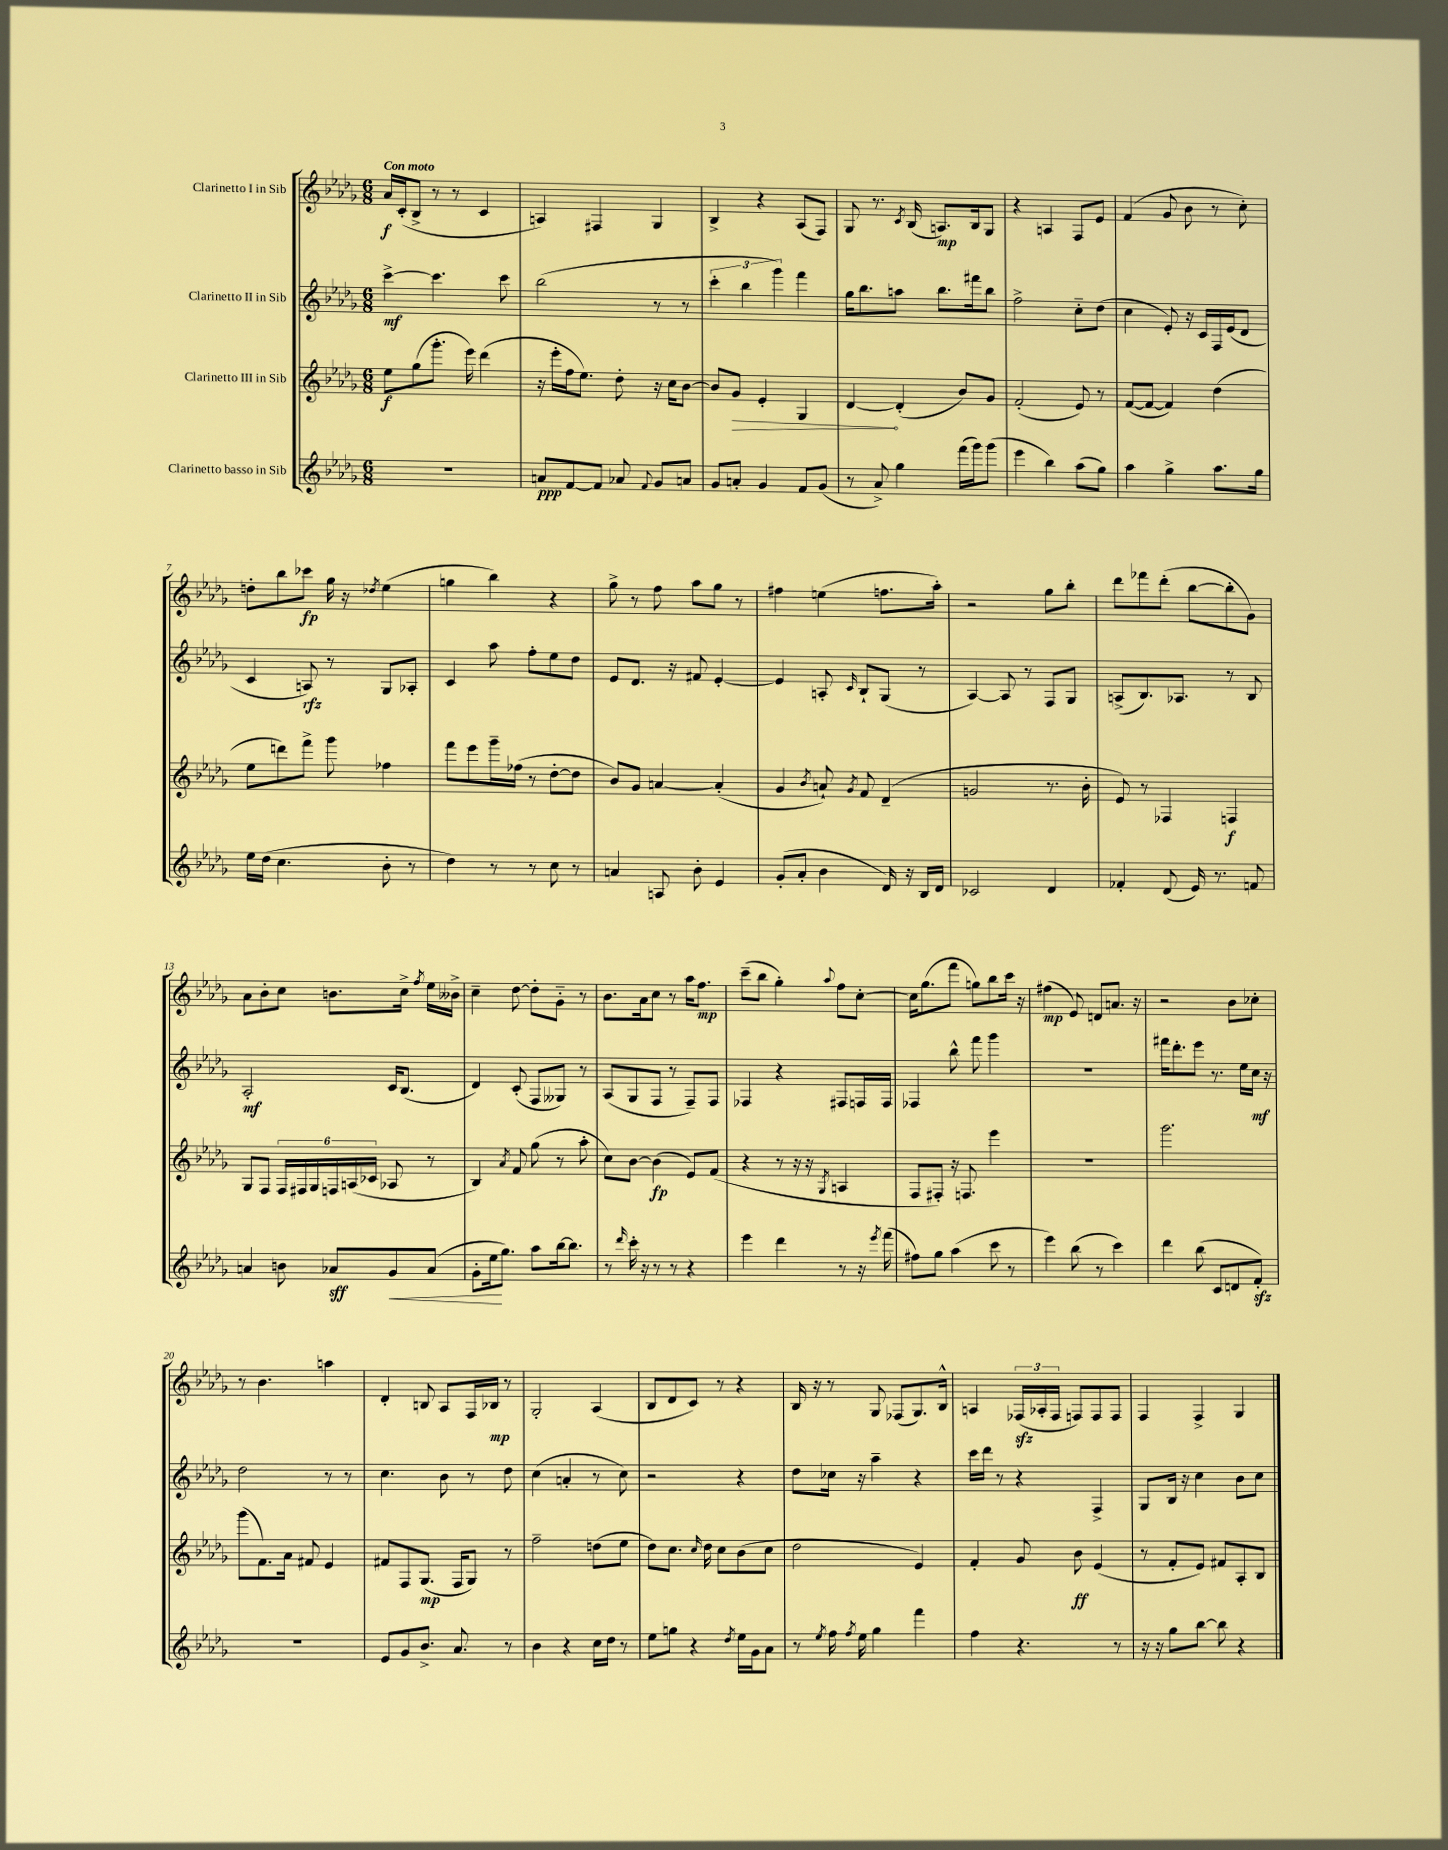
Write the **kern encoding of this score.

**kern	**dynam	**kern	**dynam	**kern	**dynam	**kern	**dynam
*part4	*part4	*part3	*part3	*part2	*part2	*part1	*part1
*staff4	*staff4	*staff3	*staff3	*staff2	*staff2	*staff1	*staff1
*I"Clarinetto basso in Sib	*	*I"Clarinetto III in Sib	*	*I"Clarinetto II in Sib	*	*I"Clarinetto I in Sib	*
*clefG2	*	*clefG2	*	*clefG2	*	*clefG2	*
*k[b-e-a-d-g-]	*	*k[b-e-a-d-g-]	*	*k[b-e-a-d-g-]	*	*k[b-e-a-d-g-]	*
*M6/8	*	*M6/8	*	*M6/8	*	*M6/8	*
=1	=1	=1	=1	=1	=1	=1	=1
!	!	!	!	!	!	!LO:TX:a:B:t=Con moto	!
2.r	.	8ee-\L	f	[4ccc^\	mf	16a-/LL	f
.	.	.	.	.	.	(16c'/J	.
.	.	(8gg-\	.	.	.	8B-^/J	.
.	.	8.ggg-'\J	.	4.ccc\]	.	8r	.
.	.	.	.	.	.	8r	.
.	.	16eee-\)	.	.	.	.	.
.	.	(4ddd-\	.	.	.	4c/	.
.	.	.	.	8ccc\	.	.	.
=2	=2	=2	=2	=2	=2	=2	=2
8an/L	ppp	16r	.	(2bb-\	.	4An/)	.
.	.	16eee-'\LL	.	.	.	.	.
[8f/	.	16ff\J	.	.	.	.	.
.	.	8.ee-\J)	.	.	.	.	.
8f/J]	.	.	.	.	.	4F#X/	.
8a-X/	.	8dd-'\	.	.	.	.	.
8qqf/	.	.	.	.	.	.	.
8g-/L	.	16r	.	8r	.	4G-/	.
.	.	16cc\KL	.	.	.	.	.
8an/J	.	[8b-\J	.	8r	.	.	.
=3	=3	=3	=3	=3	=3	=3	=3
8g-/L	.	8b-/L]	.	6ccc'\	.	4B-^/	.
!	!	!	!LO:HP:b	!	!	!	!
8an'/J	.	8g-/J	>	.	.	.	.
.	.	.	.	6bb-\	.	.	.
4g-/	.	4e-'/	.	.	.	4r	.
.	.	.	.	6ggg-\)	.	.	.
8f/L	.	4G-/	.	4fff\	.	(8A-/L	.
(8g-/J	.	.	.	.	.	8F/J)	.
=4	=4	=4	=4	=4	=4	=4	=4
8r	.	[4d-/	.	16gg-\KL	.	8G-/	.
.	.	.	.	8.bb-\	.	.	.
8a-^/)	.	.	.	.	.	8.r	.
4gg-\	.	(4d-'/]	]	8aan\J	.	.	.
.	.	.	.	.	.	8qc/	.
.	.	.	.	.	.	(16B-/	.
.	.	.	.	8.bb-\L	.	8.An/L)	mp
(16fff\LL	.	8b-/L)	.	.	.	.	.
16ggg-\J)	.	.	.	16fff#X\k	.	16B-/k	.
(8ggg-\J	.	8g-/J	.	8bb-\J	.	8G-/J	.
=5	=5	=5	=5	=5	=5	=5	=5
4eee-\	.	(2f'/	.	2ff^\	.	4r	.
4bb-\)	.	.	.	.	.	4An/	.
(8aa-\L	.	8e-/)	.	8cc\L	.	8F/L	.
8gg-\J)	.	8r	.	(8dd-\J	.	8e-/J	.
=6	=6	=6	=6	=6	=6	=6	=6
4aa-\	.	([8f/L	.	4cc\	.	(4f/	.
.	.	8f/J_	.	.	.	.	.
4gg-^\	.	4f/])	.	8e-'/)	.	8g-/	.
.	.	.	.	16r	.	8b-\	.
.	.	.	.	16c/LL	.	.	.
8.aa-\L	.	(4dd-\	.	16F/	.	8r	.
.	.	.	.	(16e-/J	.	.	.
.	.	.	.	8d-/J	.	8cc'\)	.
16gg-\Jk	.	.	.	.	.	.	.
!!LO:LB:g=z
=7	=7	=7	=7	=7	=7	=7	=7
16ee-\LL	.	8ee-\L	.	4c/	.	8ddn'\L	.
(16dd-\JJ	.	.	.	.	.	.	.
4.cc\	.	8dddn\)	.	.	.	8bb-\	.
.	.	8fff^\J	.	8An/)	rfz	8ccc-X\J	fp
.	.	8ggg-\	.	8r	.	16gg-\	.
.	.	.	.	.	.	16r	.
.	.	.	.	.	.	8qdd-X/	.
8b-'\	.	4ff-X\	.	8G-/L	.	(4ee-\	.
8r	.	.	.	8A-X'/J	.	.	.
=8	=8	=8	=8	=8	=8	=8	=8
4dd-\)	.	8fff\L	.	4c/	.	4ggn\	.
.	.	8eee-\	.	.	.	.	.
8r	.	16ggg-~\L	.	8aa-\	.	4bb-\)	.
.	.	(16ff-X\JJ	.	.	.	.	.
8r	.	8r	.	8ff'\L	.	.	.
8cc\	.	[8dd-'\L	.	8ee-\	.	4r	.
8r	.	8dd-\J]	.	8dd-\J	.	.	.
=9	=9	=9	=9	=9	=9	=9	=9
4an/	.	8b-/L)	.	8e-/L	.	8gg-^\	.
.	.	8g-/J	.	8.d-/J	.	8r	.
8An/	.	[4an/	.	.	.	8ff\	.
.	.	.	.	16r	.	.	.
8b-'\	.	.	.	8f#X/	.	8aa-\L	.
4e-/	.	(4a'/]	.	[4e-'/	.	8gg-\J	.
.	.	.	.	.	.	8r	.
=10	=10	=10	=10	=10	=10	=10	=10
(8g-'/L	.	4g-/	.	4e-/]	.	4ff#X\	.
8a-'/J	.	.	.	.	.	.	.
.	.	8qb-/	.	.	.	.	.
4b-\	.	8an`/)	.	8An'/	.	(4een\	.
.	.	8qg-/	.	16qqc/	.	.	.
.	.	8f/	.	8B-`/L	.	.	.
16d-/)	.	(4d-~/	.	(8G-/J	.	8.ffn\L	.
16r	.	.	.	.	.	.	.
16B-/LL	.	.	.	8r	.	.	.
16d-/JJ	.	.	.	.	.	16aa-'\Jk)	.
=11	=11	=11	=11	=11	=11	=11	=11
2c-X/	.	2gn/	.	[4A-/)	.	2r	.
.	.	.	.	8A-/]	.	.	.
.	.	.	.	8r	.	.	.
4d-/	.	8.r	.	8F/L	.	8gg-\L	.
.	.	.	.	8G-/J	.	8bb-'\J	.
.	.	16b-'\	.	.	.	.	.
=12	=12	=12	=12	=12	=12	=12	=12
4f-X'/	.	8e-/)	.	(8An^/L	.	8ddd-\L	.
.	.	8r	.	8.B-/)	.	8fff-X\	.
(8d-/	.	4F-X/	.	.	.	(8ddd-'\J	.
.	.	.	.	8.A-X/J	.	.	.
16e-/)	.	.	.	.	.	[8bb-\L	.
8.r	.	.	.	.	.	.	.
.	.	4Fn/	f	8r	.	8bb-'\]	.
8fn/	.	.	.	8B-/	.	8g-\J)	.
!!LO:LB:g=z
=13	=13	=13	=13	=13	=13	=13	=13
4an/	.	8G-/L	.	2A-'/	mf	8a-\L	.
.	.	8F/J	.	.	.	8b-'\	.
8bn\	.	24F/LL	.	.	.	8cc\J	.
.	.	24F#X/	.	.	.	.	.
.	.	24G-/	.	.	.	.	.
8a-X/L	sff	24Fn/	.	.	.	8.bn\L	.
.	.	(24An/	.	.	.	.	.
.	.	24c-X/JJ	.	.	.	.	.
!	!LO:HP:b	!	!	!	!	!	!
8g-/	<	8A-X/	.	16c/KL	.	.	.
.	.	.	.	(8.B-/J	.	16cc^\Jk	.
.	.	.	.	.	.	8qff/	.
(8a-/J	.	8r	.	.	.	16ee-\LL	.
.	.	.	.	.	.	16b--X^\JJ	.
=14	=14	=14	=14	=14	=14	=14	=14
8g-'\L	.	4B-/)	.	4d-/)	.	4cc~\	.
16ee-\k	.	.	.	.	.	.	.
8.gg-\J)	[	.	.	.	.	.	.
.	.	8qa-/	.	.	.	.	.
.	.	8f/	.	(8c'/	.	[8dd-\	.
8aa-\L	.	(8gg-\	.	8F/L	.	8dd-'\L]	.
[16bb-\k	.	8r	.	8G--X/J)	.	8g-\J	.
8.bb-\J]	.	.	.	.	.	.	.
.	.	8aa-'\	.	8r	.	8r	.
=15	=15	=15	=15	=15	=15	=15	=15
8r	.	8cc\L)	.	(8A-/L	.	8.b-\L	.
16qqddd-/	.	.	.	.	.	.	.
16ccc'\	.	[8b-\J	.	8G-/	.	.	.
16r	.	.	.	.	.	16a-\k	.
8r	.	(4b-\]	fp	8F/J	.	8cc\J	.
8r	.	.	.	8r	.	8r	.
4r	.	8e-/L)	.	8F~/L)	.	16aa-\KL	.
.	.	.	.	.	.	8.ff\J	mp
.	.	(8f/J	.	8F/J	.	.	.
=16	=16	=16	=16	=16	=16	=16	=16
4eee-\	.	4r	.	4F-X/	.	(8ccc~\L	.
.	.	.	.	.	.	8bb-\J	.
4ddd-\	.	8r	.	4r	.	4gg-'\)	.
.	.	16r	.	.	.	.	.
.	.	16r	.	.	.	.	.
.	.	8qG-/	.	.	.	8qqaa-/	.
8r	.	4An/	.	8F#X/L	.	8ff\L	.
16r	.	.	.	16Fn/L	.	[8cc'\J	.
8qeee-/	.	.	.	.	.	.	.
(16fff\	.	.	.	16F/JJ	.	.	.
=17	=17	=17	=17	=17	=17	=17	=17
8ff#X\L)	.	8F/L	.	4F-X/	.	16cc\KL]	.
.	.	.	.	.	.	(8.gg-\	.
8gg-\J	.	8F#X'/J)	.	.	.	.	.
(4aa-\	.	16r	.	8bb-^^\	.	8fff\J	.
.	.	8.Fn/	.	.	.	.	.
.	.	.	.	8fff\	.	8ggn\L)	.
8ccc\	.	4eee-\	.	4ggg-\	.	8bb-\	.
8r	.	.	.	.	.	16ccc\Jk	.
.	.	.	.	.	.	16r	.
=18	=18	=18	=18	=18	=18	=18	=18
4eee-\)	.	2.r	.	2.r	.	(4ff#X\	mp
(8bb-\	.	.	.	.	.	8e-/)	.
8r	.	.	.	.	.	8dn/L	.
4ccc\)	.	.	.	.	.	8.an/J	.
.	.	.	.	.	.	16r	.
=19	=19	=19	=19	=19	=19	=19	=19
4ddd-\	.	2.ggg-\	.	16fff#X\KL	.	2r	.
.	.	.	.	8.ddd-'\	.	.	.
(8bb-\	.	.	.	8eee-\J	.	.	.
8c/L	.	.	.	8.r	.	.	.
8dn/	.	.	.	.	.	8b-\L	.
.	.	.	.	16ee-\LL	.	.	.
8fzz'/J)	.	.	.	16cc\JJ	mf	8cc-X'\J	.
.	.	.	.	16r	.	.	.
!!LO:LB:g=z
=20	=20	=20	=20	=20	=20	=20	=20
2.r	.	(8ggg-\L	.	2dd-\	.	8r	.
.	.	8.f\)	.	.	.	4.b-\	.
.	.	16a-\Jk	.	.	.	.	.
.	.	8f#X/	.	.	.	.	.
.	.	4e-/	.	8r	.	4aan\	.
.	.	.	.	8r	.	.	.
=21	=21	=21	=21	=21	=21	=21	=21
8e-/L	.	8f#X/L	.	4.cc\	.	4d-'/	.
8g-/	.	8F/	.	.	.	.	.
8.b-^/J	.	(8.G-/J	mp	.	.	8Bn/	.
.	.	.	.	8b-\	.	8A-/L	.
8.a-/	.	16F/KL	.	.	.	.	.
.	.	8G-/J)	.	8r	.	16F/L	.
.	.	.	.	.	.	16B-X/JJ	mp
8r	.	8r	.	8dd-\	.	8r	.
=22	=22	=22	=22	=22	=22	=22	=22
4b-\	.	2ff~\	.	(4cc\	.	2G-'/	.
4r	.	.	.	4an'/	.	.	.
16cc\LL	.	(8ddn\L	.	8r	.	(4A-/	.
16dd-\JJ	.	.	.	.	.	.	.
8r	.	8ee-\J	.	8cc\)	.	.	.
=23	=23	=23	=23	=23	=23	=23	=23
8ee-\L	.	8dd-\L)	.	2r	.	8B-/L	.
8ggn\J	.	8.cc\J	.	.	.	8d-/	.
4r	.	.	.	.	.	8c/J)	.
.	.	16qqcc/	.	.	.	.	.
.	.	16dd-\	.	.	.	.	.
.	.	8cc\L	.	.	.	8r	.
8qdd-/	.	.	.	.	.	.	.
16ee-\LL	.	(8b-\	.	4r	.	4r	.
16g-\J	.	.	.	.	.	.	.
8a-\J	.	8cc\J	.	.	.	.	.
=24	=24	=24	=24	=24	=24	=24	=24
8r	.	2dd-\	.	8dd-\L	.	16B-/	.
.	.	.	.	.	.	16r	.
8qee-/	.	.	.	.	.	.	.
16ff\	.	.	.	16cc-X\Jk	.	8r	.
8qff/	.	.	.	.	.	.	.
16ee-\	.	.	.	16r	.	.	.
4gg-\	.	.	.	4aa-~\	.	8G-/	.
.	.	.	.	.	.	(8F-X/L	.
4fff\	.	4e-/)	.	4r	.	8.G-/)	.
.	.	.	.	.	.	16B-^^/Jk	.
=25	=25	=25	=25	=25	=25	=25	=25
4ff\	.	4f'/	.	16ccc\LL	.	4An/	.
.	.	.	.	16ddd-\JJ	.	.	.
.	.	.	.	8r	.	.	.
4.r	.	8g-/	.	4r	.	(24F-Xzz/LL	.
.	.	.	.	.	.	24A-X'/	.
.	.	.	.	.	.	24F-/JJ	.
.	.	8b-\	ff	.	.	8Fn/L)	.
.	.	(4e-/	.	4F^/	.	8F/	.
8r	.	.	.	.	.	8F/J	.
=26	=26	=26	=26	=26	=26	=26	=26
16r	.	8r	.	8G-/L	.	4F/	.
16r	.	.	.	.	.	.	.
8gg-\L	.	8f'/L	.	16B-/Jk	.	.	.
.	.	.	.	16r	.	.	.
[8bb-\J	.	8e-/J)	.	4cc\	.	4F^/	.
8bb-\]	.	8f#X/L	.	.	.	.	.
4r	.	8A-'/	.	8b-\L	.	4G-/	.
.	.	8B-/J	.	8cc\J	.	.	.
==	==	==	==	==	==	==	==
*-	*-	*-	*-	*-	*-	*-	*-
